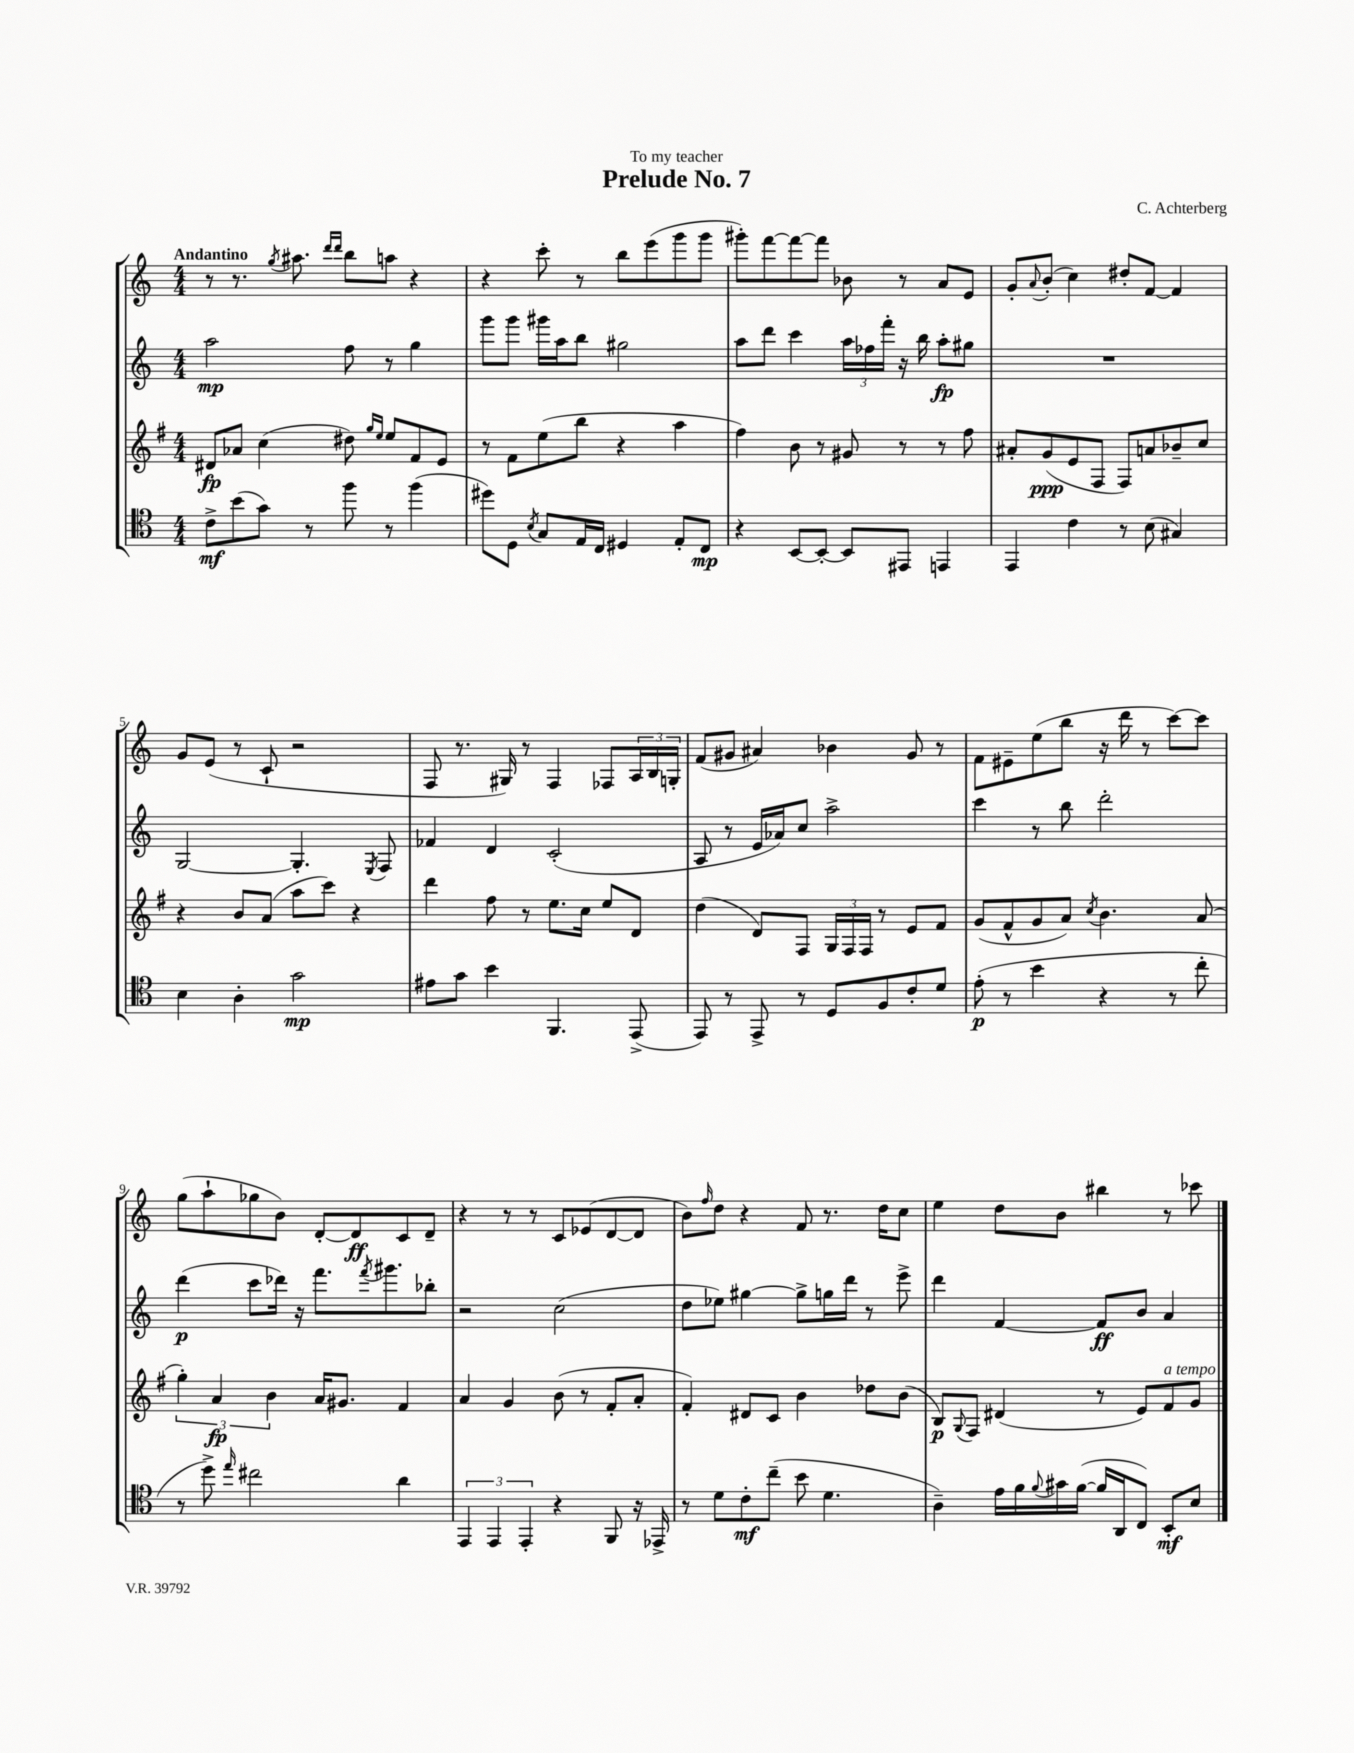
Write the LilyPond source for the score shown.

\header { title = "Prelude No. 7" composer = "C. Achterberg" dedication = "To my teacher" }
<<
\new StaffGroup <<
\new Staff = "s0" {
    \clef treble \key c \major \numericTimeSignature \time 4/4 \tempo "Andantino"
    r8 r8. \acciaccatura { g''8 } ais''8. \grace { d'''16 d'''16 } b''8 a''8 r4 |
    r4 c'''8-. r8 b''8 e'''8( g'''8 g'''8 |
    gis'''8-.) f'''8~ f'''8~ f'''8 bes'8 r8 a'8 e'8 |
    g'8-. \appoggiatura { a'8 } b'8-.( c''4) dis''8-. f'8~ f'4 |
    g'8 e'8( r8 c'8-! r2 |
    f8 r8. gis16) r8 f4 fes8 \tuplet 3/2 { a16 b16 g16-. } |
    f'8( gis'8 ais'4) bes'4 gis'8 r8 |
    f'8 eis'8-- e''8( b''8 r16 d'''16 r8 c'''8~) c'''8 |
    g''8( a''8-! ges''8 b'8) d'8~-. d'8\ff c'8 d'8-- |
    r4 r8 r8 c'8 ees'8( d'8~ d'8 |
    b'8) \grace { f''16 } d''8 r4 f'8 r8. d''16 c''8 |
    e''4 d''8 b'8 bis''4 r8 ces'''8 \bar "|." |
}
\new Staff = "s1" {
    \clef treble \key c \major \numericTimeSignature \time 4/4
    a''2\mp f''8 r8 g''4 |
    g'''8 g'''8 gis'''16 a''16 b''8 gis''2 |
    a''8 d'''8 c'''4 \tuplet 3/2 { a''16 fes''16 f'''16-. } r16 b''16 a''8-.\fp gis''8 |
    R1 |
    g2~ g4.-. \acciaccatura { e8 } f8 |
    fes'4 d'4 c'2-.( |
    a8 r8 e'16 aes'16) c''8 a''2-> |
    c'''4 r8 b''8 d'''2-. |
    d'''4\p( c'''8 des'''16) r16 f'''8. \acciaccatura { f'''8 } gis'''8. bes''8-. |
    r2 c''2( |
    d''8 ees''8) gis''4~ gis''8-> g''16 d'''16 r8 e'''8-> |
    d'''4 f'4~ f'8\ff b'8 a'4 \bar "|." |
}
\new Staff = "s2" {
    \clef treble \key g \major \numericTimeSignature \time 4/4
    dis'8\fp aes'8 c''4( dis''8) \grace { g''16 e''16 } e''8 fis'8 e'8 |
    r8 fis'8 e''8( b''8 r4 a''4 |
    fis''4) b'8 r8 gis'8 r8 r8 fis''8 |
    ais'8-. g'8\ppp( e'8 fis8 fis8) a'8 bes'8-- c''8 |
    r4 b'8 a'8( a''8 c'''8) r4 |
    d'''4 fis''8 r8 e''8. c''16 e''8 d'8 |
    d''4( d'8) fis8 \tuplet 3/2 { g16 fis16 fis16 } r8 e'8 fis'8 |
    g'8( fis'8-^ g'8 a'8) \acciaccatura { c''8 } b'4. a'8( |
    \tuplet 3/2 { g''4-.) a'4\fp b'4 } a'16 gis'8. fis'4 |
    a'4 g'4 b'8( r8 fis'8-. a'8-. |
    fis'4-.) dis'8 c'8 b'4 des''8 b'8( |
    b8\p) \appoggiatura { g8 } fis8 dis'4( r8 e'8) fis'8^\markup { \italic "a tempo" } g'8 \bar "|." |
}
\new Staff = "s3" {
    \clef tenor \key c \major \numericTimeSignature \time 4/4
    c'8->\mf b'8( g'8) r8 f''8 r8 f''4( |
    dis''8) d8 \acciaccatura { b8 } g8 e16 c16 dis4 e8-. c8\mp |
    r4 b,8~ b,8~-. b,8 eis,8 e,4 |
    e,4 c'4 r8 b8( gis4) |
    b4 a4-. g'2\mp |
    eis'8 g'8 b'4 f,4. e,8->( |
    e,8) r8 e,8-> r8 d8 f8 c'8-. d'8 |
    e'8-.\p( r8 b'4 r4 r8 c''8-. |
    r8 d''8->) \grace { e''16 } cis''2 a'4 |
    \tuplet 3/2 { e,4 e,4 e,4-. } r4 f,8 r16 ees,16-> |
    r8 d'8 c'8-.\mf c''8--( b'8 d'4. |
    a4--) e'16 f'16 \appoggiatura { f'8 } gis'16 f'16~( f'16 a,16 c8) b,8-.\mf b8 \bar "|." |
}
>>
>>
